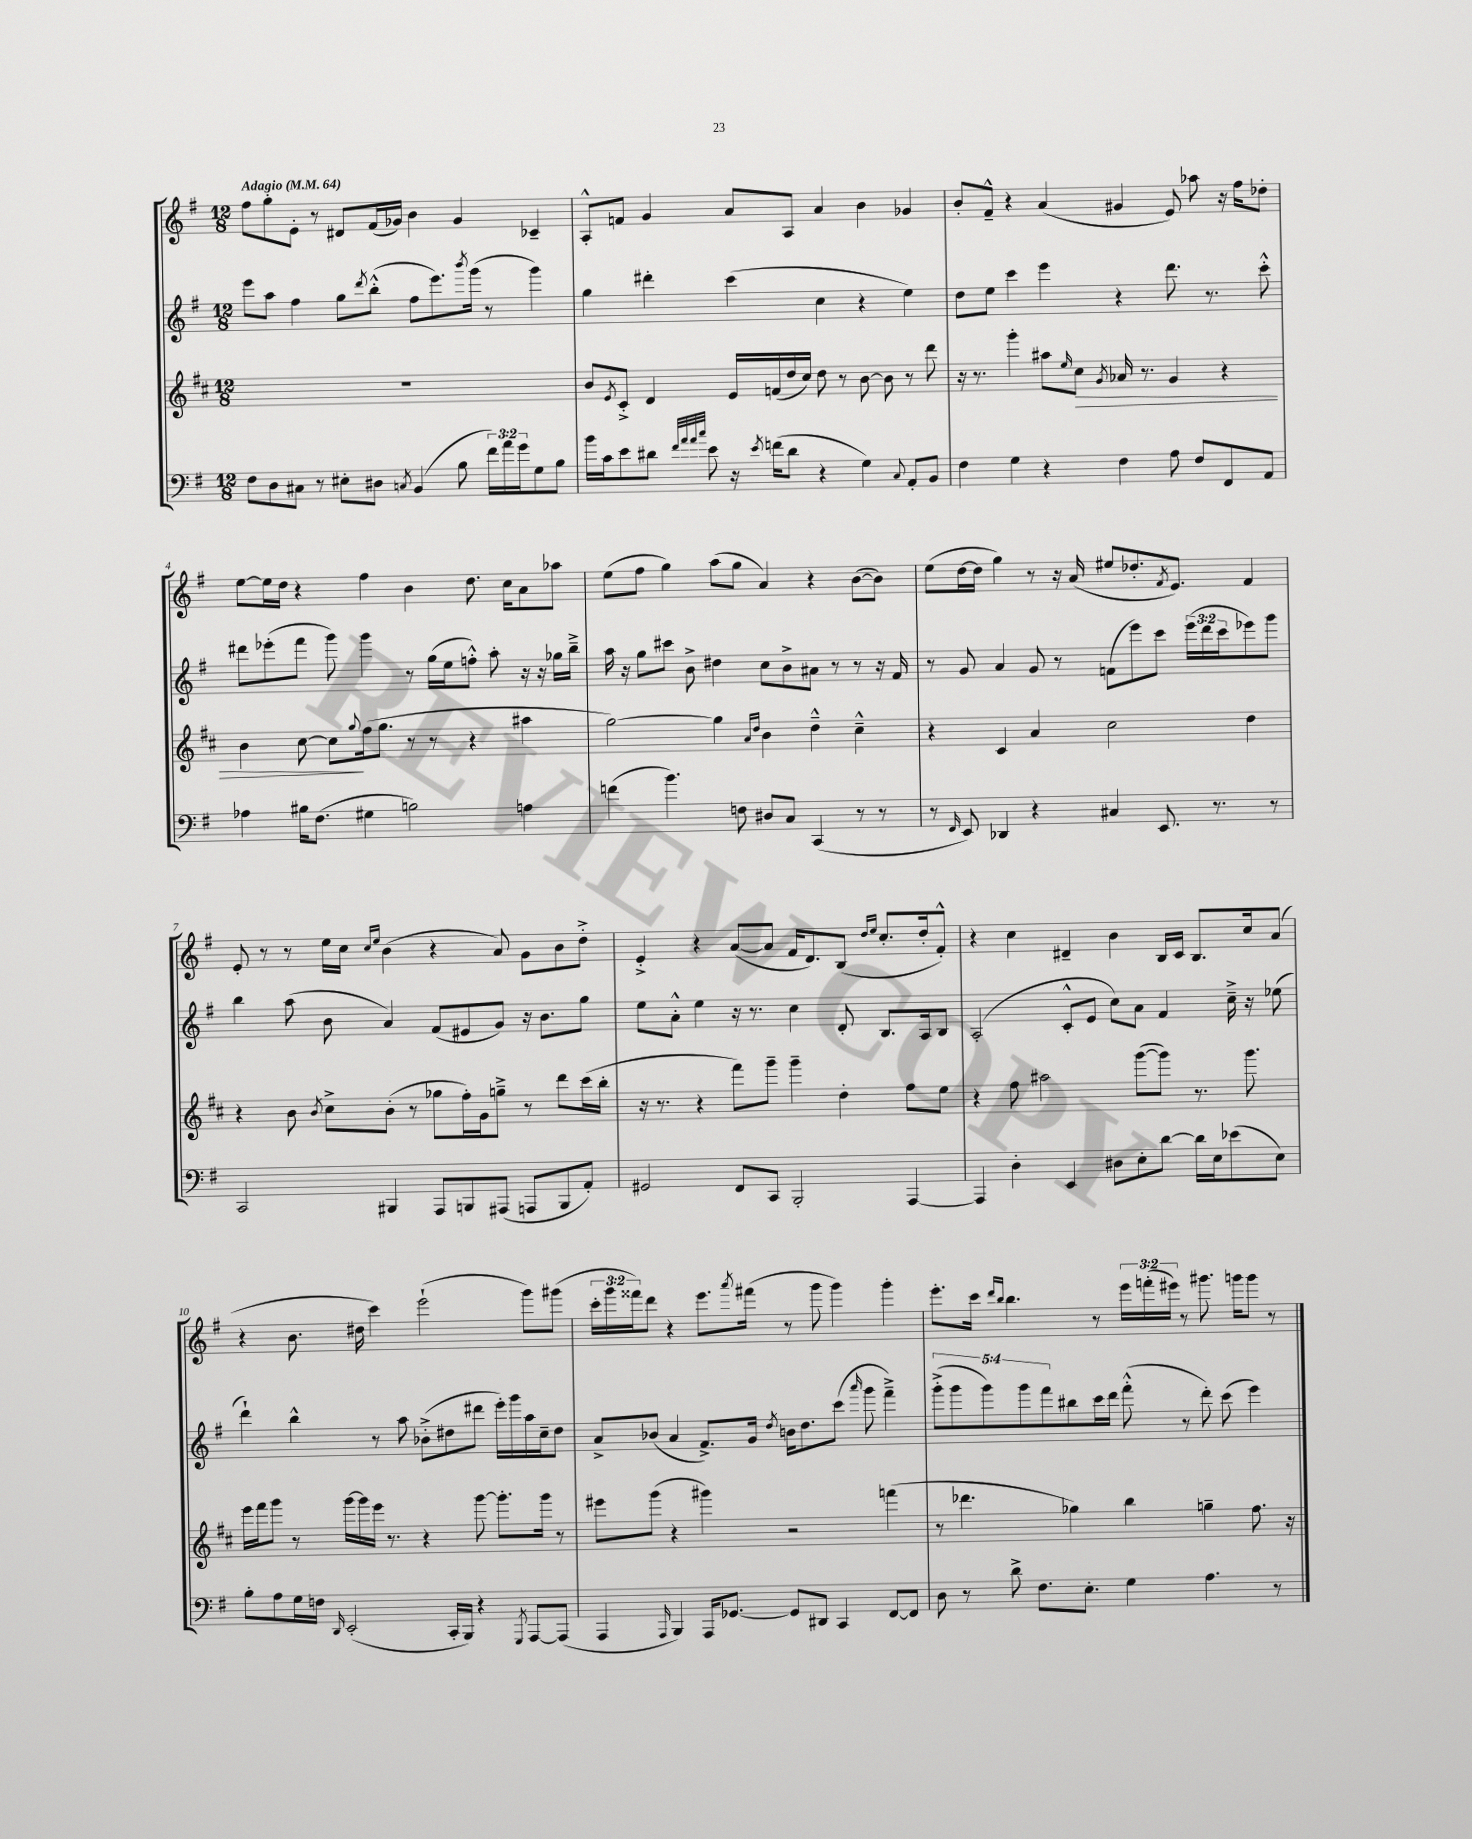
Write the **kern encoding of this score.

**kern	**kern	**kern	**kern
*staff4	*staff3	*staff2	*staff1
*clefF4	*clefG2	*clefG2	*clefG2
*k[f#]	*k[f#c#]	*k[f#]	*k[f#]
*M12/8	*M12/8	*M12/8	*M12/8
*MM64	*MM64	*MM64	*MM64
8F#\L	1.r	8eee\L	8ff#\L
8D\	.	8aa\J	8gg'\
8C#\J	.	4ff#\	8e'\J
8r	.	.	8r
8E#'\L	.	8gg\L	8d#/L
.	.	8qddd/	.
8D#\J	.	(8bb'^^\J	(16f#/L
.	.	.	16g-/JJ)
8qC/	.	.	.
(4BB/	.	8ff#\L	4b\
.	.	8.eee\)	.
8B\	.	.	4g-/
.	.	8qbbb/	.
.	.	(16ggg\Jk	.
24f#\LL)	.	8r	.
24a\	.	.	.
24g\J	.	.	.
8G\	.	4ggg\)	4c-~/
8B\J	.	.	.
=	=	=	=
16b\LL	8b/L	4gg\	8A'^^/L
16c\J	.	.	.
.	8qe/	.	.
8e\	8c#'^/J	.	8f/J
8d#\J	4d/	4ddd#'\	4g/
32qqf#/LLL	.	.	.
32qqa/	.	.	.
32qqa/	.	.	.
32qqcc/JJJ	.	.	.
8e\	.	.	.
16r	16e/LL	(4ccc\	8a/L
8qe/	.	.	.
(16f\LK	(16f/	.	.
8d#\J	16dd/	.	8A/J
.	16cc#/JJ)	.	.
4r	8dd\	4cc\	4a/
.	8r	.	.
4G\)	[8b\	4r	4b\
.	8b\]	.	.
8qqC/	.	.	.
8AA'/L	8r	4ee\)	4g-/
8BB/J	8ddd\	.	.
=	=	=	=
4F#\	16r	8dd\L	8b'/L
.	8.r	.	.
.	.	8ee\J	8f#~^^/J
4G\	4ggg'\	4ccc\	4r
4r	8aa#\L	4eee\	(4a/
.	16qqee/	.	.
.	8cc#\J	.	.
.	8qg/	.	.
4F#\	16a-/	4r	4g#/
.	8.r	.	.
8A\	4g/	8.ddd\	8e/)
8F#/L	.	.	8aa-\
.	.	8.r	.
8FF#/	4r	.	16r
.	.	.	16ff#\LK
8AA/J	.	8ccc'^^\	8dd-'\J
=	=	=	=
4A-\	4b\	8ddd#\L	[8ee\L
.	.	(8eee-'\	16ee\]L
.	.	.	16dd\JJ
16B#\LK	[8cc#\	8fff#\J	4r
(8.F#\J	.	.	.
.	8cc#\]L	8ggg\)	.
.	8qqgg/	.	.
4G#\	(16ff#\k	4ggg\	4ff#\
.	8.gg\J	.	.
2B\)	8r	8r	4b\
.	8r	(16gg\LL	.
.	.	16ee\J	.
.	4r	8ff'^^\J)	8.dd\
.	.	8aa'\	.
.	.	.	16cc\LK
4A\	4aa#\	16r	8a\
.	.	16r	.
.	.	16gg-\LL	8aa-\J
.	.	16bb~^\JJ	.
=	=	=	=
(4f\	[2gg\)	16aa\	(8ee\L
.	.	16r	.
.	.	8gg\L	8ff#\J
4.b\)	.	8ccc#\J	4gg\)
.	.	8b^\	.
.	4gg\]	4dd#\	(8aa\L
8F\	.	.	8gg\J
.	16qqa/LL	.	.
.	16qqdd/JJ	.	.
8D#/L	4b\	8cc\L	4a/)
8C/J	.	8b^\	.
(4CC/	4dd~^^\	8a#\J	4r
.	.	8r	.
8r	4cc#~^^\	8r	([8b\L
8r	.	16r	8b\]J)
.	.	16f#/	.
=	=	=	=
8r	4r	8r	(8ee\L
16qqFF#/	.	.	.
8EE/)	.	8g/	[16dd\L
.	.	.	16dd\]JJ
4DD-/	4c#/	4a/	4gg\)
4r	4a/	8g/	8r
.	.	8r	16r
.	.	.	(16a/
4C#/	2cc#\	(8f\L	8ee#/L
.	.	8eee\)	8.dd-'/
8.EE/	.	8ccc\J	.
.	.	.	8qf#/
.	.	.	8.e/J)
.	.	(24eee\LL	.
.	.	24ddd\	.
8.r	.	.	.
.	.	24ccc\J	.
.	4dd\	8eee-\)	4f#/
8r	.	8ggg\J	.
=	=	=	=
2CC/	4r	4bb\	8e'/
.	.	.	8r
.	8b\	(8aa\	8r
.	8qb/	.	.
.	8cc#^\L	8b\	16ee\LL
.	.	.	16cc\JJ
.	.	.	16qqcc/LL
.	.	.	16qqee/JJ
4BBB#/	(8b'\J	4a/)	(4b\
.	8r	.	.
8AAA/L	8gg-\L	(8f#/L	4r
8BBB/	16ff#'\L)	8e#/	.
.	16g\J	.	.
(8AAA#/J	8gg~^\J	8g/J)	8a/)
8AAA/L	8r	16r	8g\L
.	.	8.b\L	.
8BBB/	8ddd\L	.	8b\
8AA'/J)	(16ccc#\L	8gg\J	8dd'^\J
.	16bb'\JJ	.	.
=	=	=	=
2GG#/	16r	8ee\L	4e'^/
.	8.r	.	.
.	.	8a'^^\J	.
.	4r	4ee\	4r
8FF#/L	8fff#\L)	16r	([8a/L
.	.	8.r	.
8CC/J	8ggg~\J	.	8a/]J
2BBB'/	4ggg~\	4cc\	16f#/LK
.	.	.	8.d/)
.	4dd'\	8d'/	(8B/J
.	.	.	16qqdd/LL
.	.	.	16qqee/JJ
.	.	8.B/L	8.cc'/L
[4AAA/	8ff#\L	.	.
.	.	16A/k	16dd'/k
.	8ee\J	8B/J	8f#'^^/J)
=	=	=	=
4AAA/]	4r	(2A'/	4r
4D'\	8ff#\	.	4cc\
.	2aa#\	.	.
4EE/	.	8c'^^/L	4d#~/
.	.	8e/J	.
8D#\L	.	8cc\L)	4b\
8E'\	([8ggg\L	8a\J	.
[8d\J	8ggg\]J)	4f#/	16B/LL
.	.	.	16c/JJ
16d\]LL	8.r	.	8.B/L
16E\J	.	.	.
(8e-\	.	16cc~^\	.
.	8.ggg\	16r	16cc/k
8E\J)	.	(8ee-\	(8a/J
=	=	=	=
8B'\L	16eee\LL	4ddd`\)	4r
.	16fff#\J	.	.
8A\	8ggg\J	.	.
16G\L	8r	4bb^^\	8.b\
16F\JJ	.	.	.
16qqDD/	.	.	.
(2EE'/	[16ggg\LL	.	.
.	16ggg\]	.	16dd#\
.	16eee\JJ	8r	4ccc\)
.	8.r	.	.
.	.	8aa\	.
.	4r	(8b-'^\L	(2eee`\
16CC'/LL	.	8dd#\	.
16BBB/JJ)	.	.	.
4r	[8ggg\	8ddd#\J	.
.	8.ggg'\]L	16eee'\LL)	.
.	.	16ggg\	.
8qGGG/	.	.	.
[8AAA/L	.	16aa\	8ggg\L)
.	16ggg\Jk	16cc~\J	.
(8AAA/]J	8r	8dd#\J	(8ggg#\J
=	=	=	=
4AAA/	8eee#\L	8a^/L	24ccc'\LL
.	.	.	24ggg\
.	.	.	24fff##\J)
.	(8ggg\J	(8b-/J	8ddd\J
16qqAAA/	.	.	.
4BBB/)	4r	4a/	4r
16AAA/LK	4ggg#\)	8.f#^/L)	8.eee\L
[8.GG-/J	.	.	.
.	.	.	8qaaa/
.	.	16g/Jk	(16fff#\Jk
.	.	8qdd/	.
8GG-/]L	2r	16b\LK	8r
.	.	8.dd\	.
8DD#/J	.	.	8ggg\
4CC/	.	(8ccc\J	4ggg\)
.	.	16qqaaa/	.
.	.	8ggg\	.
[8FF#/L	(4fff\	4fff#~^\)	4ggg'\
8FF#/]J	.	.	.
=	=	=	=
8D\	8r	(10ggg'^\L	8.eee'\L
.	.	10ggg\	.
8r	4.ddd-\	.	.
.	.	.	16ccc\Jk
.	.	10ggg\)	.
.	.	.	16qqddd/LL
.	.	.	16qqbb/JJ
8d^\	.	.	4.bb\
.	.	10ggg\	.
8.F#\L	.	.	.
.	.	10fff#\	.
.	4gg-\)	8bb#\	.
8.E'\J	.	.	.
.	.	16ccc\L	8r
.	.	16ddd\JJ	.
4G\	4bb\	(8fff#'^^\	24eee\LL
.	.	.	(24fff'\
.	.	.	24eee#\JJ)
.	.	8r	8r
4.A\	4gg~\	8ddd'\)	8.ggg#\
.	.	(8ccc\	.
.	.	.	16ggg\LK
.	8.ff#\	4eee\)	8ggg\J
8r	.	.	8r
.	16r	.	.
==	==	==	==
*-	*-	*-	*-
